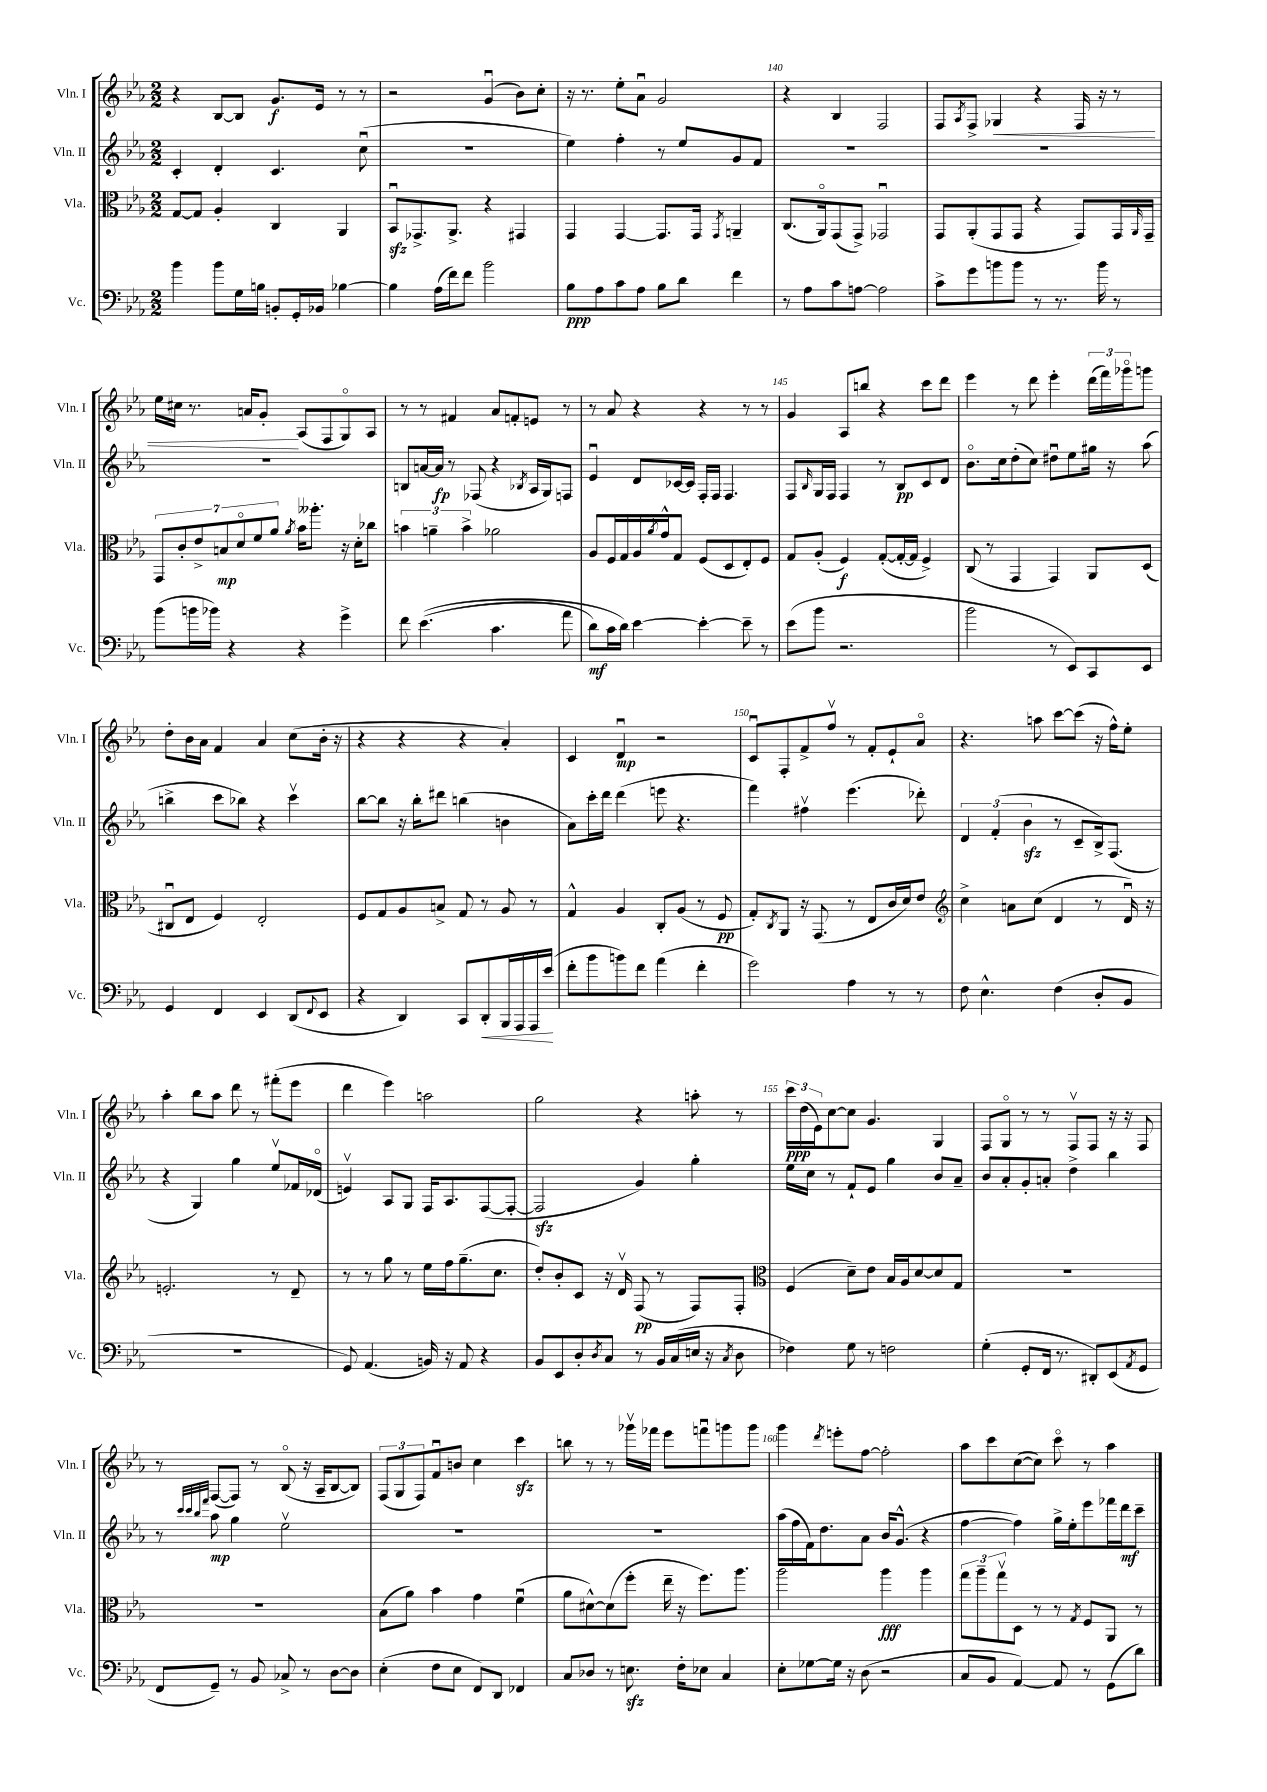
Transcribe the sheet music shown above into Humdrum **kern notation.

**kern	**dynam	**kern	**dynam	**kern	**dynam	**kern	**dynam
*part4	*part4	*part3	*part3	*part2	*part2	*part1	*part1
*staff4	*staff4	*staff3	*staff3	*staff2	*staff2	*staff1	*staff1
*I"Vc.	*	*I"Vla.	*	*I"Vln. II	*	*I"Vln. I	*
*I'Vc.	*	*I'Vla.	*	*I'Vln. II	*	*I'Vln. I	*
*clefF4	*	*clefC3	*	*clefG2	*	*clefG2	*
*k[b-e-a-]	*	*k[b-e-a-]	*	*k[b-e-a-]	*	*k[b-e-a-]	*
*M2/2	*	*M2/2	*	*M2/2	*	*M2/2	*
=137	=137	=137	=137	=137	=137	=137	=137
4b-\	.	[8G/L	.	4c'/	.	4r	.
.	.	8G/J]	.	.	.	.	.
8b-\L	.	4A-'/	.	4d'/	.	[8B-/L	.
16G\L	.	.	.	.	.	8B-/J]	.
16Bn\JJ	.	.	.	.	.	.	.
8BBn'/L	.	4C/	.	4.c/	.	8.g/L	f
16GG'/L	.	.	.	.	.	.	.
16BB-X/JJ	.	.	.	.	.	16e-/Jk	.
[4B-X\	.	4AA-/	.	.	.	8r	.
.	.	.	.	(8ccu\	.	8r	.
=138	=138	=138	=138	=138	=138	=138	=138
4B-\]	.	8BB-zzu/L	.	1r	.	2r	.
.	.	8.GG-X^/	.	.	.	.	.
(16A-\LL	.	.	.	.	.	.	.
16f\J)	.	8.AA-^/J	.	.	.	.	.
8f\J	.	.	.	.	.	.	.
2b-\	.	4r	.	.	.	(4gu/	.
.	.	4GG#X/	.	.	.	8b-\L)	.
.	.	.	.	.	.	8cc'\J	.
=139	=139	=139	=139	=139	=139	=139	=139
8B-\L	ppp	4GG/	.	4ee-\)	.	16r	.
.	.	.	.	.	.	8.r	.
8A-\	.	.	.	.	.	.	.
8c\	.	[4GG/	.	4ff'\	.	8ee-'\L	.
8A-\J	.	.	.	.	.	8a-u\J	.
8B-\L	.	8.GG/L]	.	8r	.	2g/	.
8d\J	.	.	.	8ee-/L	.	.	.
.	.	16GG/Jk	.	.	.	.	.
.	.	8qGG/	.	.	.	.	.
4f\	.	4AAn~/	.	8g/	.	.	.
.	.	.	.	8f/J	.	.	.
=140	=140	=140	=140	=140	=140	=140	=140
8r	.	(8.C/L	.	1r	.	4r	.
8A-\L	.	.	.	.	.	.	.
.	.	16AA-/k)	.	.	.	.	.
8c\	.	(8GG/	.	.	.	4B-/	.
[8An\J	.	8GG^/J)	.	.	.	.	.
2A\]	.	2GG-Xu/	.	.	.	2F/	.
=141	=141	=141	=141	=141	=141	=141	=141
8c^\L	.	8GG/L	.	1r	.	8F/L	.
.	.	.	.	.	.	8qA-/	.
8g\	.	(8AA-'/	.	.	.	8F^/J	.
!	!	!	!	!	!	!	!LO:HP:b
8bn\	.	8GG/	.	.	.	4G-X/	<
8b\J	.	8GG/J	.	.	.	.	.
8r	.	4r	.	.	.	4r	.
8.r	.	.	.	.	.	.	.
.	.	8GG/L)	.	.	.	16F/	.
16b\	.	.	.	.	.	16r	.
8r	.	16GG/L	.	.	.	8r	.
.	.	16qqAA-/	.	.	.	.	.
.	.	16GG~/JJ	.	.	.	.	.
!!LO:LB:g=z
=142	=142	=142	=142	=142	=142	=142	=142
(8b-\L	.	14GG/L	.	1r	.	16ee-\LL	.
.	.	.	.	.	.	16cc#X\JJ	.
.	.	14c'/	.	.	.	.	.
16bn\L	.	.	.	.	.	8.r	.
.	.	14e-^/	.	.	.	.	.
16b-X\JJ)	.	.	.	.	.	.	.
.	.	14Bn/	mp	.	.	.	.
4r	.	.	.	.	.	.	.
.	.	14d/	.	.	.	.	.
.	.	.	.	.	.	16an/KL	.
.	.	14f/	.	.	.	.	.
.	.	.	.	.	.	8g'/J	.
.	.	14a-/J	.	.	.	.	.
.	.	8qa-/	.	.	.	.	.
4r	.	16b-\KL	.	.	.	(8A-/L	[
.	.	8.aa--X'\J	.	.	.	.	.
.	.	.	.	.	.	8F/	.
4g^\	.	16r	.	.	.	8G/)	.
.	.	16d'\KL	.	.	.	.	.
.	.	8cc-X\J	.	.	.	8A-/J	.
=143	=143	=143	=143	=143	=143	=143	=143
8f\	.	6bn\	.	8Bn/L	.	8r	.
((4.e-\	.	.	.	[16an/L	.	8r	.
.	.	6an~\	.	.	.	.	.
.	.	.	.	16a/JJ]	fp	.	.
.	.	.	.	8r	.	4f#X/	.
.	.	6b^\	.	.	.	.	.
.	.	.	.	(8F-X/	.	.	.
4.c\	.	2a-X\	.	4r	.	8a-/L	.
.	.	.	.	.	.	8fn'/	.
.	.	.	.	8qB-X/	.	.	.
.	.	.	.	16A-/LL	.	8en/J	.
.	.	.	.	16G/J)	.	.	.
8a-\	.	.	.	8Fn/J	.	8r	.
=144	=144	=144	=144	=144	=144	=144	=144
8d\L)	mf	8A-/L	.	4e-u/	.	8r	.
16c\L	.	16F/L	.	.	.	8a-/	.
16d\JJ)	.	16G/	.	.	.	.	.
[4e-\	.	16A-/	.	8d/L	.	4r	.
.	.	8qa-/	.	.	.	.	.
.	.	16g^^/J	.	.	.	.	.
.	.	8G/J	.	[16c-X/L	.	.	.
.	.	.	.	16c-/JJ]	.	.	.
4e-'\_	.	(8F/L	.	16F'/LL	.	4r	.
.	.	.	.	16F/JJ	.	.	.
.	.	8D/	.	4.F/	.	.	.
8e-~\]	.	8E-'/)	.	.	.	8r	.
8r	.	8F/J	.	.	.	8r	.
=145	=145	=145	=145	=145	=145	=145	=145
(8e-\L	.	8G/L	.	8F/L	.	4g/	.
.	.	.	.	16qqB-/	.	.	.
8b-\J	.	(8A-'/J	.	16G/L	.	.	.
.	.	.	.	16F/JJ	.	.	.
2.r	.	4F/)	f	4F/	.	8A-/L	.
.	.	.	.	.	.	8bbn/J	.
.	.	([8G'/L	.	8r	.	4r	.
.	.	16G'/L_	.	8B-/L	pp	.	.
.	.	16G/JJ]	.	.	.	.	.
.	.	4F^/)	.	8c/	.	8ccc\L	.
.	.	.	.	8d/J	.	8ddd\J	.
=146	=146	=146	=146	=146	=146	=146	=146
2b-\	.	(8C/	.	8.b-\L	.	4eee-\	.
.	.	8r	.	.	.	.	.
.	.	.	.	16cc\k	.	.	.
.	.	4GG/	.	(8dd'\	.	8r	.
.	.	.	.	8cc\J)	.	8ddd\	.
8r	.	4GG/)	.	8dd#Xu\L	.	4eee-'\	.
8EE-/L)	.	.	.	8ee-\	.	.	.
8CC/	.	8AA-/L	.	16gg#X\Jk	.	(24ddd\LL	.
.	.	.	.	.	.	24fff\)	.
.	.	.	.	16r	.	.	.
.	.	.	.	.	.	24ggg-X\J	.
8EE-/J	.	(8D/J	.	(8aa-\	.	8gggn\J	.
!!LO:LB:g=z
=147	=147	=147	=147	=147	=147	=147	=147
4GG/	.	8C#Xu/L	.	4bbn^\	.	8dd'\L	.
.	.	8E-/J	.	.	.	16b-\L	.
.	.	.	.	.	.	16a-\JJ	.
4FF/	.	4F/)	.	8ccc\L	.	4f/	.
.	.	.	.	8bb-X\J)	.	.	.
4EE-/	.	2E-'/	.	4r	.	4a-/	.
(8DD/L	.	.	.	4cccv\	.	(8cc\L	.
8qqFF/	.	.	.	.	.	.	.
8EE-/J	.	.	.	.	.	16b-'\Jk	.
.	.	.	.	.	.	16r	.
=148	=148	=148	=148	=148	=148	=148	=148
4r	.	8F/L	.	[8bb-\L	.	4r	.
.	.	8G/	.	8bb-\J]	.	.	.
4DD/)	.	8A-/	.	16r	.	4r	.
.	.	.	.	16bb-'\KL	.	.	.
.	.	8Bn^/J	.	8ddd#X\J	.	.	.
8CC/L	.	8G/	.	(4bbn\	.	4r	.
!	!LO:HP:b	!	!	!	!	!	!
8DD'/	<	8r	.	.	.	.	.
16BBB-/L	.	8A-/	.	4bn\	.	4a-'/)	.
16AAA-/	.	.	.	.	.	.	.
16AAA-/	.	8r	.	.	.	.	.
(16e-/JJ	.	.	.	.	.	.	.
.	[	.	.	.	.	.	.
=149	=149	=149	=149	=149	=149	=149	=149
8f'\L	.	4G^^/	.	8a-\L)	.	4c/	.
8b-\	.	.	.	16ccc'\L	.	.	.
.	.	.	.	16ddd\JJ	.	.	.
8bn\)	.	4A-/	.	(4ddd\	.	4du/	mp
8f\J	.	.	.	.	.	.	.
(4a-\	.	8C'/L	.	8eeen\	.	2r	.
.	.	(8A-/J	.	4.r	.	.	.
4f'\	.	8r	.	.	.	.	.
.	.	8F/	pp	.	.	.	.
=150	=150	=150	=150	=150	=150	=150	=150
2g\)	.	8G'/L)	.	4fff\)	.	8cu/L	.
.	.	8qC/	.	.	.	.	.
.	.	8AA-/J	.	.	.	8F'/	.
.	.	16r	.	4ff#Xv\	.	8f^/	.
.	.	(8.GG/	.	.	.	.	.
.	.	.	.	.	.	8ffv/J	.
4A-\	.	8r	.	(4.eee-\	.	8r	.
.	.	8E-/L	.	.	.	8f'/L	.
8r	.	16c/L	.	.	.	8e-`/	.
.	.	16d/J)	.	.	.	.	.
8r	.	8e-/J	.	8ddd-X'\)	.	8a-/J	.
=151	=151	=151	=151	=151	=151	=151	=151
*	*	*clefG2	*	*	*	*	*
8F\	.	4cc^\	.	6d/	.	4.r	.
4.E-^^\	.	.	.	.	.	.	.
.	.	.	.	(6f'/	.	.	.
.	.	8an\L	.	.	.	.	.
.	.	.	.	6b-zz\	.	.	.
.	.	(8cc\J	.	.	.	8aan\	.
(4F\	.	4d/	.	8r	.	[8ccc\L	.
.	.	.	.	8c~/L	.	(8ccc\J]	.
8D'/L	.	8r	.	16B-^/k)	.	16r	.
.	.	.	.	(8.F/J	.	16ff^^\KL)	.
8BB-/J	.	16du/)	.	.	.	8ee-'\J	.
.	.	16r	.	.	.	.	.
!!LO:LB:g=z
=152	=152	=152	=152	=152	=152	=152	=152
1r	.	2.en'/	.	4r	.	4aa-'\	.
.	.	.	.	4G/)	.	8bb-\L	.
.	.	.	.	.	.	8aa-\J	.
.	.	.	.	4gg\	.	8ddd\	.
.	.	.	.	.	.	8r	.
.	.	8r	.	8ee-v/L	.	(8fff#X'\L	.
.	.	8d~/	.	16f-X/L	.	8eee-\J	.
.	.	.	.	(16d-X/JJ	.	.	.
=153	=153	=153	=153	=153	=153	=153	=153
8GG/)	.	8r	.	4env/)	.	4ddd\	.
(4.AA-/	.	8r	.	.	.	.	.
.	.	8gg\	.	8A-/L	.	4eee-\)	.
.	.	8r	.	8G/J	.	.	.
16BBn/)	.	16ee-\LL	.	16F/KL	.	2aan\	.
16r	.	16ff\J	.	8.A-/	.	.	.
8AA-/	.	(8.gg~\	.	.	.	.	.
4r	.	.	.	([8F/	.	.	.
.	.	8.cc\J	.	.	.	.	.
.	.	.	.	8F'/J_	.	.	.
=154	=154	=154	=154	=154	=154	=154	=154
8BB-/L	.	8dd'/L)	.	2Fzz/]	.	2gg\	.
8EE-/	.	8b-'/	.	.	.	.	.
8D'/	.	8c/J	.	.	.	.	.
8qD/	.	.	.	.	.	.	.
8C/J	.	16r	.	.	.	.	.
.	.	16dv/	.	.	.	.	.
8r	.	(8F/	pp	4g/)	.	4r	.
16BB-/LL	.	8r	.	.	.	.	.
(16C/	.	.	.	.	.	.	.
16En/JJ	.	8F/L)	.	4gg'\	.	8aan'\	.
16r	.	.	.	.	.	.	.
8qC/	.	.	.	.	.	.	.
8D\	.	8F'/J	.	.	.	8r	.
=155	=155	=155	=155	=155	=155	=155	=155
*	*	*clefC3	*	*	*	*	*
4F-X\)	.	(4F/	.	16ee-\LL	.	24ccc\LL	ppp
.	.	.	.	.	.	(24dd\	.
.	.	.	.	16cc\JJ	.	.	.
.	.	.	.	.	.	24e-\J)	.
.	.	.	.	8r	.	[8cc\	.
8G\	.	8d~\L)	.	8f`/L	.	8cc\J]	.
8r	.	8e-\J	.	8e-/J	.	4.g/	.
2Fn\	.	16B-/LL	.	4gg\	.	.	.
.	.	16A-/J	.	.	.	.	.
.	.	[8d/	.	.	.	.	.
.	.	8d/]	.	8b-/L	.	4G/	.
.	.	8G/J	.	8a-~/J	.	.	.
=156	=156	=156	=156	=156	=156	=156	=156
(4G'\	.	1r	.	8b-/L	.	8F/L	.
.	.	.	.	8a-'/	.	8G/J	.
8GG'/L	.	.	.	8g'/	.	8r	.
16FF/Jk	.	.	.	8an'/J	.	8r	.
8.r	.	.	.	.	.	.	.
.	.	.	.	4dd^\	.	8Fv/L	.
8DD#X'/L)	.	.	.	.	.	8F/J	.
(8EE-/	.	.	.	4bb-\	.	16r	.
.	.	.	.	.	.	16r	.
8qAA-/	.	.	.	.	.	.	.
8GG/J	.	.	.	.	.	8F/	.
!!LO:LB:g=z
=157	=157	=157	=157	=157	=157	=157	=157
8FF/L	.	1r	.	8r	.	8r	.
.	.	.	.	32qqccc/LLL	.	.	.
.	.	.	.	32qqccc/	.	.	.
.	.	.	.	32qqbb-/	.	.	.
.	.	.	.	32qqfff/JJJ	.	.	.
8GG~/J)	.	.	.	8aa-\	mp	([8F/L	.
8r	.	.	.	4gg\	.	8F/J])	.
8BB-/	.	.	.	.	.	8r	.
8C-X^/	.	.	.	2ee-v\	.	(8B-/	.
8r	.	.	.	.	.	16r	.
.	.	.	.	.	.	16A-~/KL	.
[8D\L	.	.	.	.	.	[8B-/	.
8D\J]	.	.	.	.	.	8B-/J])	.
=158	=158	=158	=158	=158	=158	=158	=158
(4E-'\	.	(8B-\L	.	1r	.	(12F/L	.
.	.	.	.	.	.	12G/	.
.	.	8a-\J)	.	.	.	.	.
.	.	.	.	.	.	12F/)	.
8F\L	.	4b-\	.	.	.	8fu/	.
8E-\J	.	.	.	.	.	8bn/J	.
8FF/L)	.	4g\	.	.	.	4cc\	.
8DD/J	.	.	.	.	.	.	.
4FF-X/	.	(4fu\	.	.	.	4ccczz\	.
=159	=159	=159	=159	=159	=159	=159	=159
8C/L	.	8a-\L	.	1r	.	8bbn\	.
8D-X/J	.	[8d#X^^\)	.	.	.	8r	.
8r	.	(8d#\]	.	.	.	8r	.
8.Enzz\	.	8ff'\J	.	.	.	16ggg-Xv\LL	.
.	.	.	.	.	.	16fff-X\JJ	.
.	.	16ee-~\	.	.	.	8eee-\L	.
16F'\KL	.	16r	.	.	.	.	.
8E-X\J	.	8.ff\L)	.	.	.	8fffnu\	.
4C/	.	.	.	.	.	8gggn\	.
.	.	8.aa-\J	.	.	.	.	.
.	.	.	.	.	.	8ggg\J	.
=160	=160	=160	=160	=160	=160	=160	=160
8E-'\L	.	2aa-\	.	(16aa-\LL	.	4ggg\	.
.	.	.	.	16ff\	.	.	.
[8G-X\	.	.	.	16f\J)	.	.	.
.	.	.	.	8.dd\	.	.	.
.	.	.	.	.	.	8qddd/	.
16G-\Jk]	.	.	.	.	.	8eeen'\L	.
16r	.	.	.	.	.	.	.
(8D\	.	.	.	8a-\J	.	[8ff\J	.
2r	.	4aa-\	fff	16b-/KL	.	2ff'\]	.
.	.	.	.	(8.g^^/J	.	.	.
.	.	4aa-\	.	4r	.	.	.
=161	=161	=161	=161	=161	=161	=161	=161
8C/L	.	12gg\L	.	[4ff\	.	8aa-\L	.
.	.	12aa-~\	.	.	.	.	.
8BB-/J	.	.	.	.	.	8ccc\	.
.	.	12ggv\	.	.	.	.	.
[4AA-/)	.	8D\J	.	4ff\])	.	([8cc\	.
.	.	8r	.	.	.	8cc\J])	.
8AA-/]	.	8r	.	16gg^\LL	.	8ccc\	.
.	.	.	.	16ee-'\J	.	.	.
.	.	8qG/	.	.	.	.	.
8r	.	8F/L	.	8eee-\	.	8r	.
(8GG\L	.	8AA-/J	.	16fff-X\L	.	4aa-\	.
.	.	.	.	16ddd\J	mf	.	.
8d\J)	.	8r	.	8ccc~\J	.	.	.
==	==	==	==	==	==	==	==
*-	*-	*-	*-	*-	*-	*-	*-
